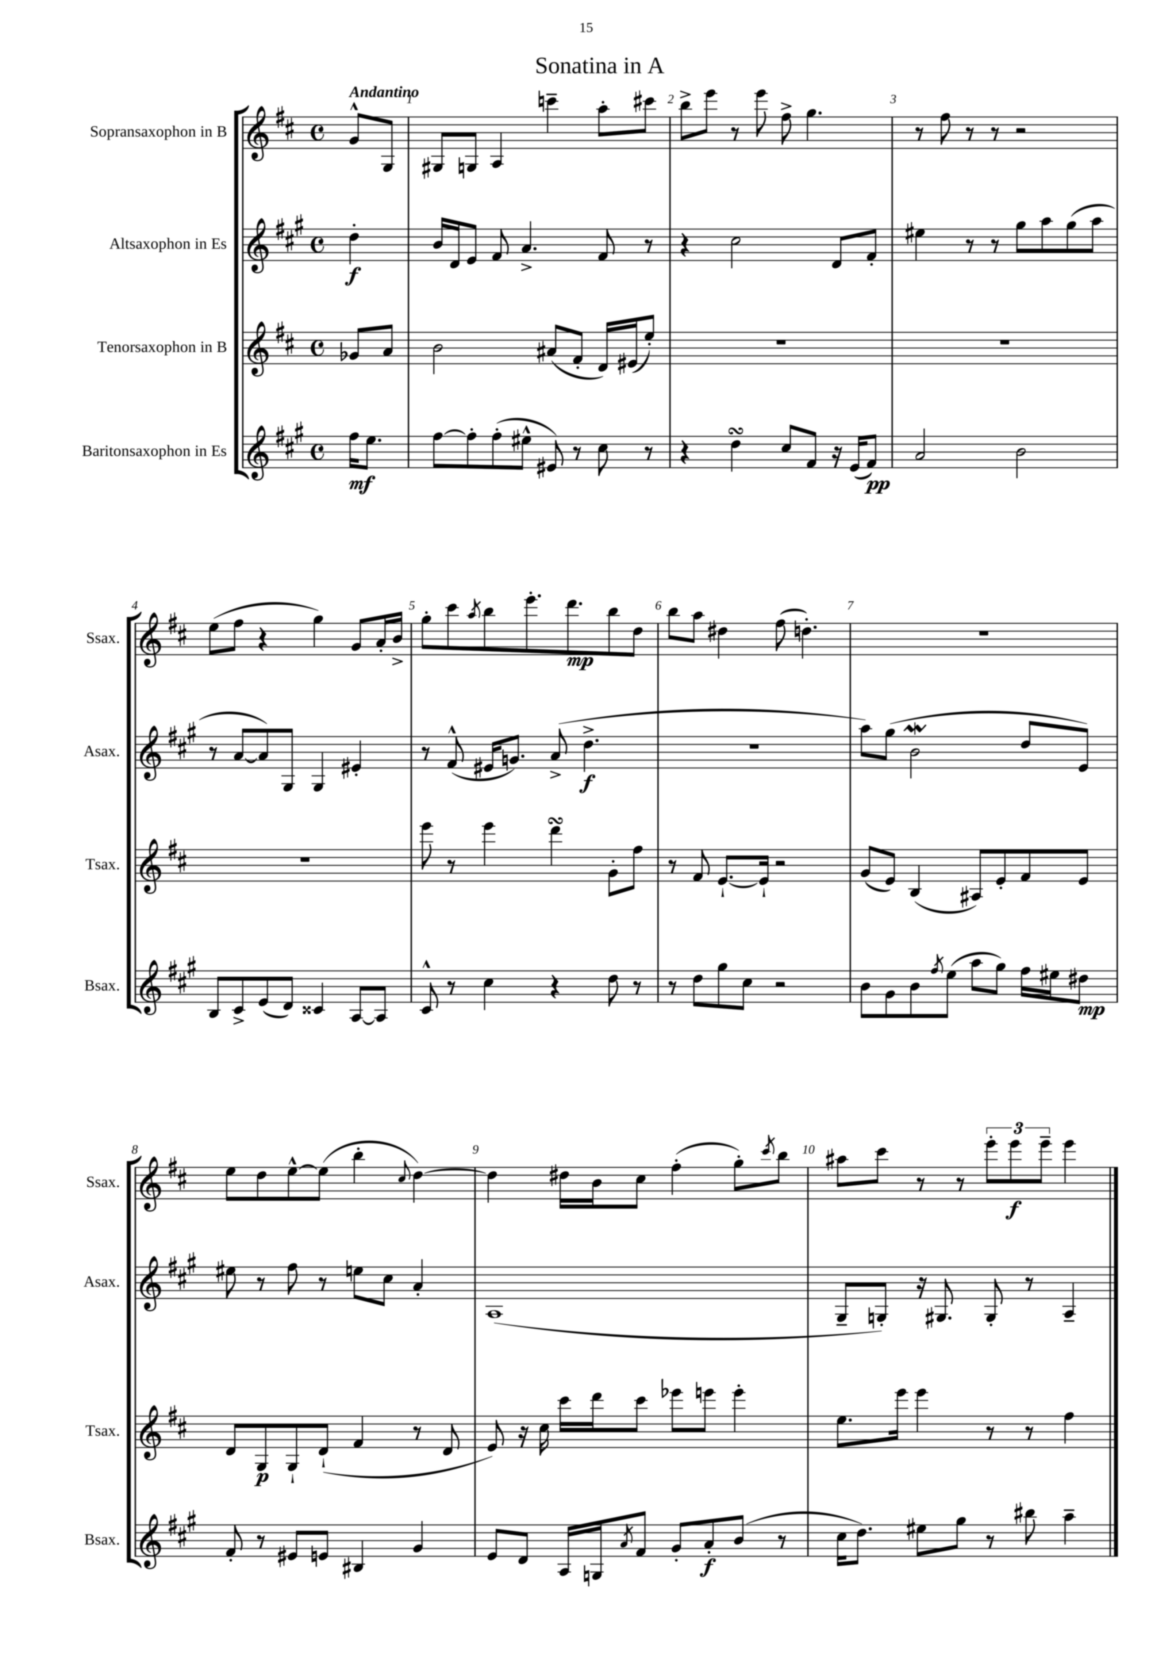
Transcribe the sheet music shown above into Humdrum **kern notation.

**kern	**dynam	**kern	**dynam	**kern	**dynam	**kern	**dynam
*part4	*part4	*part3	*part3	*part2	*part2	*part1	*part1
*staff4	*staff4	*staff3	*staff3	*staff2	*staff2	*staff1	*staff1
*I"Baritonsaxophon in Es	*	*I"Tenorsaxophon in B	*	*I"Altsaxophon in Es	*	*I"Sopransaxophon in B	*
*I'Bsax.	*	*I'Tsax.	*	*I'Asax.	*	*I'Ssax.	*
*clefG2	*	*clefG2	*	*clefG2	*	*clefG2	*
*k[f#c#g#]	*	*k[f#c#]	*	*k[f#c#g#]	*	*k[f#c#]	*
*M4/4	*	*M4/4	*	*M4/4	*	*M4/4	*
*met(c)	*	*met(c)	*	*met(c)	*	*met(c)	*
=	=	=	=	=	=	=	=
!	!	!	!	!	!	!LO:TX:a:B:t=Andantino	!
16ff#\KL	mf	8g-X/L	.	4dd'\	f	8g^^/L	.
8.ee\J	.	.	.	.	.	.	.
.	.	8a/J	.	.	.	8G/J	.
=1	=1	=1	=1	=1	=1	=1	=1
[8ff#\L	.	2b\	.	16b/LL	.	8G#X/L	.
.	.	.	.	16d/J	.	.	.
8ff#'\]	.	.	.	8e/J	.	8Gn/J	.
(8ff#'\	.	.	.	8f#/	.	4A/	.
8ee#X^^\J	.	.	.	4.a^/	.	.	.
8e#X/)	.	(8a#X/L	.	.	.	4cccn~\	.
8r	.	8f#'/J	.	.	.	.	.
8cc#\	.	16d/LL)	.	8f#/	.	8aa'\L	.
.	.	(16e#X/J	.	.	.	.	.
8r	.	8ee'/J)	.	8r	.	8ccc#X\J	.
=2	=2	=2	=2	=2	=2	=2	=2
4r	.	1r	.	4r	.	8bb^\L	.
.	.	.	.	.	.	8eee\J	.
4ddsSSs\	.	.	.	2cc#\	.	8r	.
.	.	.	.	.	.	8eee\	.
8cc#/L	.	.	.	.	.	8ff#^\	.
8f#/J	.	.	.	.	.	4.gg\	.
16r	.	.	.	8d/L	.	.	.
(16e/KL	.	.	.	.	.	.	.
8f#/J)	pp	.	.	8f#'/J	.	.	.
=3	=3	=3	=3	=3	=3	=3	=3
2a/	.	1r	.	4ee#X\	.	8r	.
.	.	.	.	.	.	8ff#\	.
.	.	.	.	8r	.	8r	.
.	.	.	.	8r	.	8r	.
2b\	.	.	.	8gg#\L	.	2r	.
.	.	.	.	8aa\	.	.	.
.	.	.	.	(8gg#\	.	.	.
.	.	.	.	8aa\J	.	.	.
!!LO:LB:g=z
=4	=4	=4	=4	=4	=4	=4	=4
8B/L	.	1r	.	8r	.	(8ee\L	.
8c#^/	.	.	.	[8a/L	.	8ff#\J	.
(8e/	.	.	.	8a/])	.	4r	.
8d/J)	.	.	.	8G#/J	.	.	.
4c##X/	.	.	.	4G#/	.	4gg\)	.
[8A/L	.	.	.	4e#X'/	.	8g/L	.
8A/J]	.	.	.	.	.	16a'/L	.
.	.	.	.	.	.	16b^/JJ	.
=5	=5	=5	=5	=5	=5	=5	=5
8c#^^/	.	8eee\	.	8r	.	8gg'\L	.
8r	.	8r	.	(8f#^^/	.	8ccc#\	.
.	.	.	.	.	.	8qaa/	.
4cc#\	.	4eee\	.	16e#X/KL	.	8bb\	.
.	.	.	.	8.gn/J)	.	.	.
.	.	.	.	.	.	8.eee'\	.
4r	.	4dddsSSs\	.	(8a^/	.	.	.
.	.	.	.	.	.	8.ddd\	mp
.	.	.	.	4.dd^\	f	.	.
8dd\	.	8g'\L	.	.	.	8bb\	.
8r	.	8ff#\J	.	.	.	8dd\J	.
=6	=6	=6	=6	=6	=6	=6	=6
8r	.	8r	.	1r	.	8bb\L	.
8dd\L	.	8f#/	.	.	.	8aa\J	.
8gg#\	.	[8.e`/L	.	.	.	4dd#X\	.
8cc#\J	.	.	.	.	.	.	.
.	.	16e`/Jk]	.	.	.	.	.
2r	.	2r	.	.	.	(8ff#\	.
.	.	.	.	.	.	4.ddn'\)	.
=7	=7	=7	=7	=7	=7	=7	=7
8b\L	.	(8g/L	.	8aa\L)	.	1r	.
8g#\	.	8e/J)	.	(8gg#\J	.	.	.
8b\	.	(4B/	.	2bW\	.	.	.
8qff#/	.	.	.	.	.	.	.
(8ee\J	.	.	.	.	.	.	.
8aa\L	.	8A#X/L)	.	.	.	.	.
8gg#\J)	.	8e'/	.	.	.	.	.
16ff#\LL	.	8f#/	.	8dd/L	.	.	.
16ee#X\J	.	.	.	.	.	.	.
8dd#X\J	mp	8e/J	.	8e/J)	.	.	.
!!LO:LB:g=z
=8	=8	=8	=8	=8	=8	=8	=8
8f#'/	.	8d/L	.	8ee#X\	.	8ee\L	.
8r	.	8G/	p	8r	.	8dd\	.
8e#X/L	.	8G`/	.	8ff#\	.	[8ee^^\	.
8en/J	.	(8d`/J	.	8r	.	(8ee\J]	.
4B#X/	.	4f#/	.	8een\L	.	4bb'\	.
.	.	.	.	8cc#\J	.	.	.
.	.	.	.	.	.	8qqcc#/	.
4g#/	.	8r	.	4a'/	.	[4dd\)	.
.	.	8d/	.	.	.	.	.
=9	=9	=9	=9	=9	=9	=9	=9
8e/L	.	8e/)	.	(1A	.	4dd\]	.
8d/J	.	16r	.	.	.	.	.
.	.	16cc#\	.	.	.	.	.
16A/LL	.	16ccc#\LL	.	.	.	16dd#X\LL	.
16Gn/J	.	16ddd\J	.	.	.	16b\J	.
8qa/	.	.	.	.	.	.	.
8f#/J	.	8ccc#\J	.	.	.	8cc#\J	.
8g#'/L	.	8eee-X\L	.	.	.	(4ff#'\	.
8a'/	f	8eeen\J	.	.	.	.	.
(8b/J	.	4eee'\	.	.	.	8gg'\L)	.
.	.	.	.	.	.	8qccc#/	.
8r	.	.	.	.	.	8bb\J	.
=10	=10	=10	=10	=10	=10	=10	=10
16cc#\KL	.	8.ee\L	.	8G#~/L	.	8aa#X\L	.
8.dd\J)	.	.	.	.	.	.	.
.	.	.	.	8Gn'/J)	.	8ccc#\J	.
.	.	16eee\Jk	.	.	.	.	.
8ee#X\L	.	4eee\	.	16r	.	8r	.
.	.	.	.	8.G#X/	.	.	.
8gg#\J	.	.	.	.	.	8r	.
8r	.	8r	.	8G#'/	.	12eee'\L	.
.	.	.	.	.	.	12eee\	f
8bb#X\	.	8r	.	8r	.	.	.
.	.	.	.	.	.	12eee~\J	.
4aa~\	.	4ff#\	.	4A~/	.	4eee\	.
==	==	==	==	==	==	==	==
*-	*-	*-	*-	*-	*-	*-	*-
